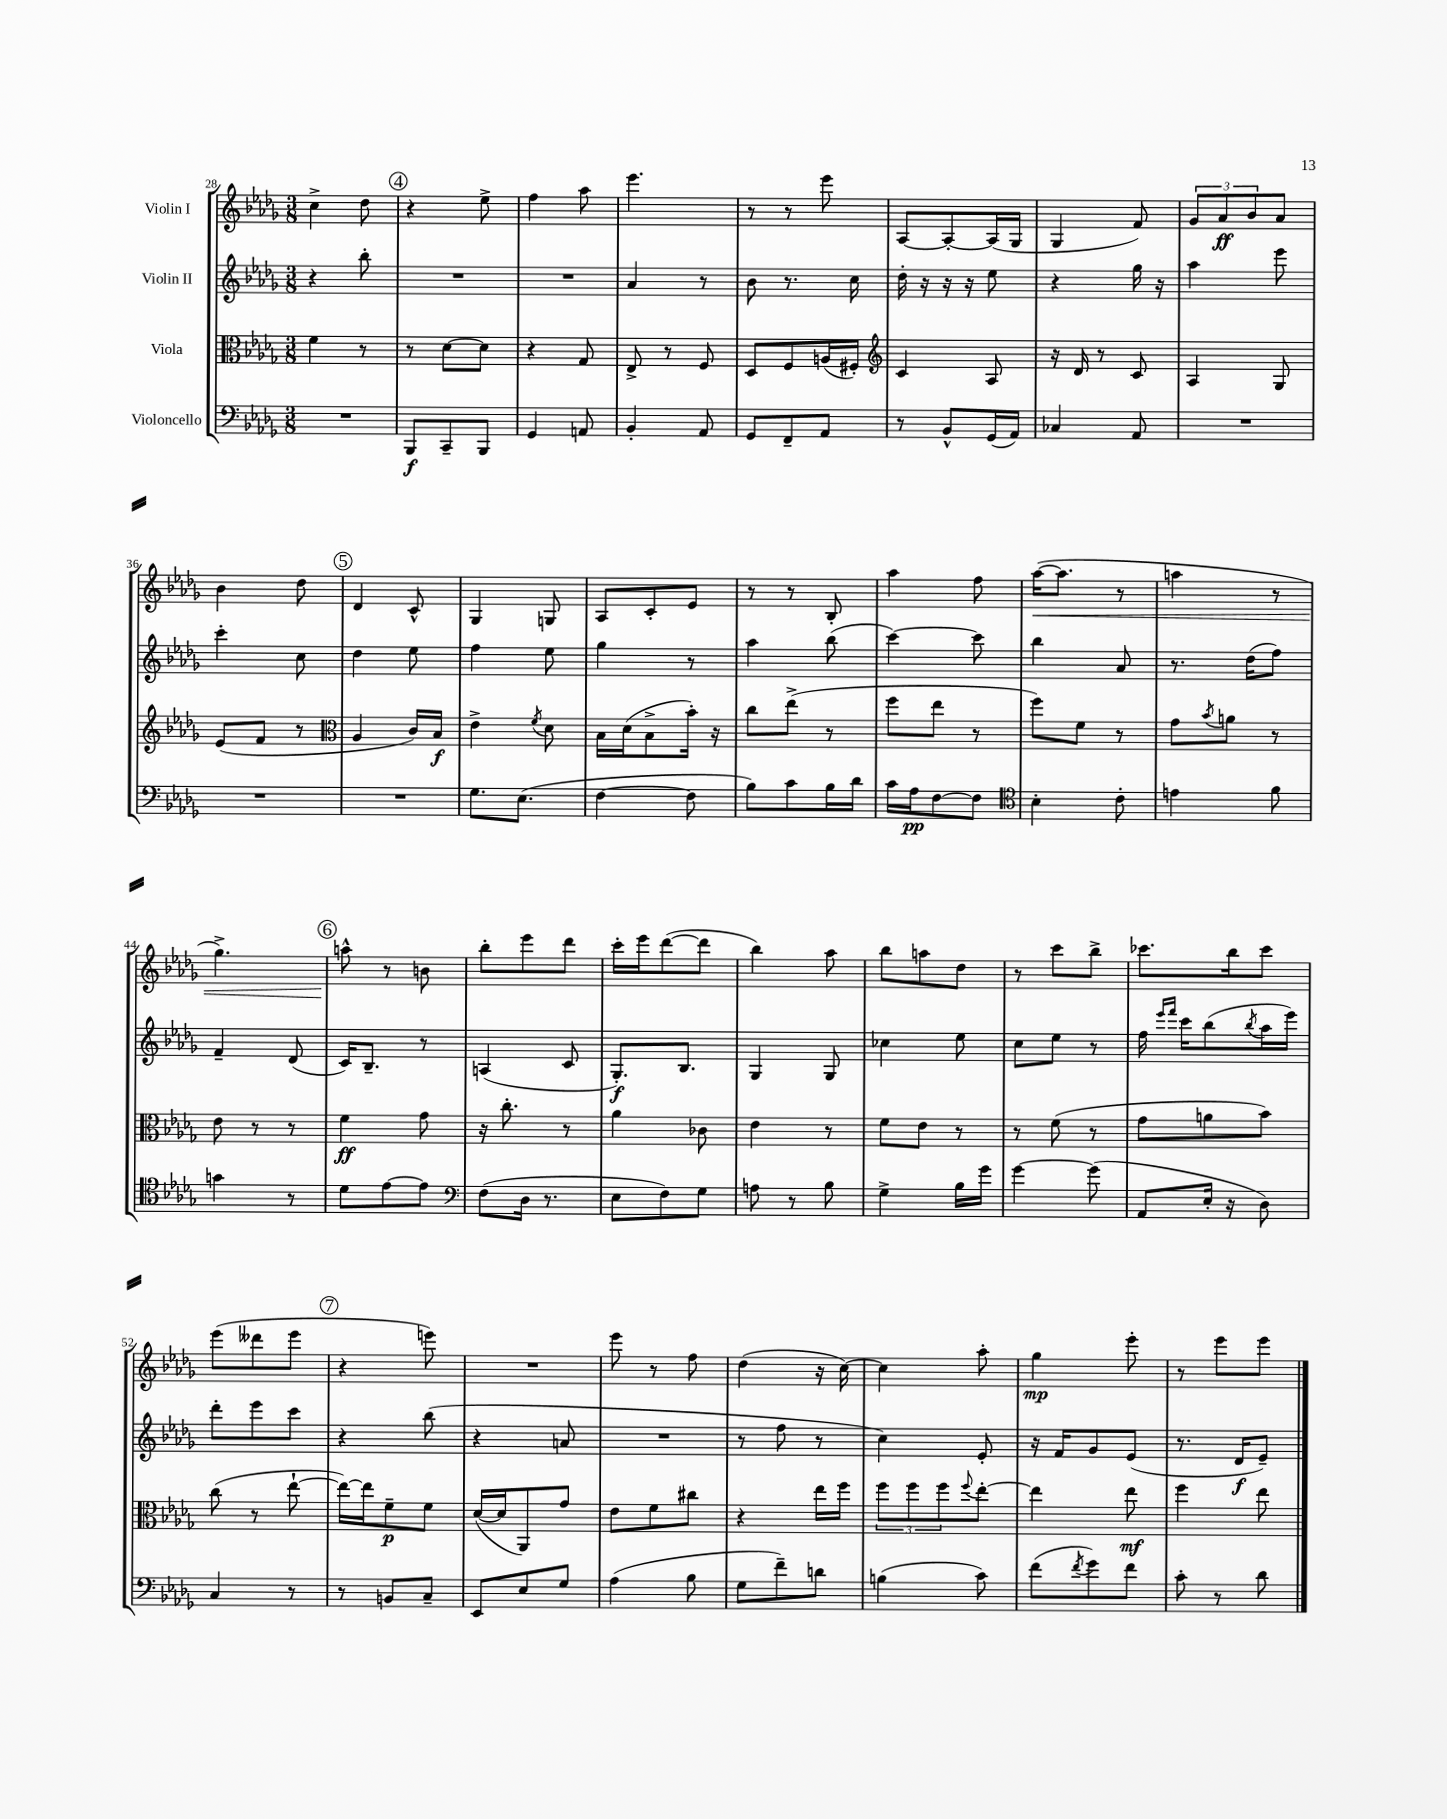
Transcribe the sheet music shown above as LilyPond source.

<<
\new StaffGroup <<
\new Staff = "s0" \with { instrumentName = "Violin I" } {
    \clef treble \key des \major \numericTimeSignature \time 3/8
    c''4-> des''8 |
    \mark \markup { \circle "4" } r4 ees''8-> |
    f''4 aes''8 |
    ees'''4. |
    r8 r8 ees'''8 |
    aes8~ aes8~-. aes16( ges16 |
    ges4 f'8) |
    \tuplet 3/2 { ges'8 aes'8\ff bes'8 } aes'8 |
    bes'4 des''8 |
    \mark \markup { \circle "5" } des'4 c'8-^ |
    ges4 g8 |
    aes8 c'8-. ees'8 |
    r8 r8 bes8-. |
    aes''4 f''8 |
    aes''16~\<( aes''8. r8 |
    a''4 r8 |
    ges''4.->) |
    \mark \markup { \circle "6" } a''8-^\! r8 b'8 |
    bes''8-. ees'''8 des'''8 |
    c'''16-. ees'''16 des'''8~( des'''8 |
    bes''4) aes''8 |
    bes''8 a''8 des''8 |
    r8 c'''8 bes''8-> |
    ces'''8. bes''16 ces'''8 |
    ees'''8( deses'''8 ees'''8 |
    \mark \markup { \circle "7" } r4 e'''8) |
    R4. |
    ees'''8 r8 f''8 |
    des''4( r16 c''16~) |
    c''4 aes''8-. |
    ges''4\mp ees'''8-. |
    r8 ees'''8 ees'''8 \bar "|." |
}
\new Staff = "s1" \with { instrumentName = "Violin II" } {
    \clef treble \key des \major \numericTimeSignature \time 3/8
    r4 bes''8-. |
    \mark \markup { \circle "4" } R4. |
    R4. |
    aes'4 r8 |
    bes'8 r8. c''16 |
    des''16-. r16 r16 r16 ees''8 |
    r4 ges''16 r16 |
    aes''4 ees'''8 |
    c'''4-. c''8 |
    \mark \markup { \circle "5" } des''4 ees''8 |
    f''4 ees''8 |
    ges''4 r8 |
    aes''4 bes''8( |
    c'''4~) c'''8 |
    bes''4 aes'8 |
    r8. des''16( f''8) |
    f'4-- des'8( |
    \mark \markup { \circle "6" } c'16) bes8.-- r8 |
    a4( c'8 |
    ges8.-.\f) bes8. |
    ges4 ges8 |
    ces''4 ees''8 |
    c''8 ees''8 r8 |
    f''16 \grace { ees'''16 f'''16 } c'''16 bes''8( \acciaccatura { bes''8 } aes''16 ees'''16) |
    des'''8-. ees'''8 c'''8 |
    \mark \markup { \circle "7" } r4 bes''8( |
    r4 a'8 |
    R4. |
    r8 f''8 r8 |
    c''4) ees'8-. |
    r16 f'16 ges'8 ees'8( |
    r8. des'16\f ees'8--) \bar "|." |
}
\new Staff = "s2" \with { instrumentName = "Viola" } {
    \clef alto \key des \major \numericTimeSignature \time 3/8
    f'4 r8 |
    \mark \markup { \circle "4" } r8 des'8~ des'8 |
    r4 ges8 |
    ees8-> r8 f8 |
    des8 f8 a16( fis16-.) |
    \clef treble c'4 aes8 |
    r16 des'16 r8 c'8 |
    aes4 ges8 |
    ees'8( f'8 r8 |
    \mark \markup { \circle "5" } \clef alto aes4 c'16) bes16\f |
    ees'4-> \acciaccatura { f'8 } des'8 |
    bes16 des'16( bes8-> bes'16-.) r16 |
    c''8 ees''8->( r8 |
    f''8 ees''8 r8 |
    f''8) f'8 r8 |
    ges'8 \acciaccatura { bes'8 } a'8 r8 |
    ees'8 r8 r8 |
    \mark \markup { \circle "6" } f'4\ff ges'8 |
    r16 c''8.-. r8 |
    aes'4 ces'8 |
    ees'4 r8 |
    f'8 ees'8 r8 |
    r8 f'8( r8 |
    ges'8 a'8 bes'8) |
    c''8( r8 ees''8~-! |
    \mark \markup { \circle "7" } ees''16~) ees''16 f'8--\p f'8 |
    des'16~( des'16 aes,8) ges'8 |
    ees'8 f'8 cis''8 |
    r4 ees''16 f''16 |
    \tuplet 3/2 { f''8 f''8 f''8 } \appoggiatura { f''8 } ees''8~-. |
    ees''4 ees''8\mf |
    f''4 ees''8 \bar "|." |
}
\new Staff = "s3" \with { instrumentName = "Violoncello" } {
    \clef bass \key des \major \numericTimeSignature \time 3/8
    R4. |
    \mark \markup { \circle "4" } bes,,8\f c,8-- bes,,8 |
    ges,4 a,8 |
    bes,4-. aes,8 |
    ges,8 f,8-- aes,8 |
    r8 bes,8-^ ges,16( aes,16) |
    ces4 aes,8 |
    R4. |
    R4. |
    \mark \markup { \circle "5" } R4. |
    ges8. ees8.( |
    f4~ f8 |
    bes8) c'8 bes16 des'16 |
    c'16 aes16\pp f8~ f8 |
    \clef tenor bes4-. c'8-. |
    e'4 f'8 |
    g'4 r8 |
    \mark \markup { \circle "6" } des'8 ees'8~ ees'8 |
    \clef bass f8( des16 r8. |
    ees8 f8) ges8 |
    a8 r8 bes8 |
    ges4-> bes16 ges'16 |
    ges'4~ ges'8( |
    aes,8 ees16-. r16 des8) |
    c4 r8 |
    \mark \markup { \circle "7" } r8 b,8 c8-- |
    ees,8 ees8 ges8 |
    aes4( bes8 |
    ges8 f'8--) d'8 |
    b4( c'8) |
    f'8( \acciaccatura { f'8 } ges'8) f'8 |
    c'8-. r8 des'8 \bar "|." |
}
>>
>>
\layout { \context { \Score currentBarNumber = #28 } }
